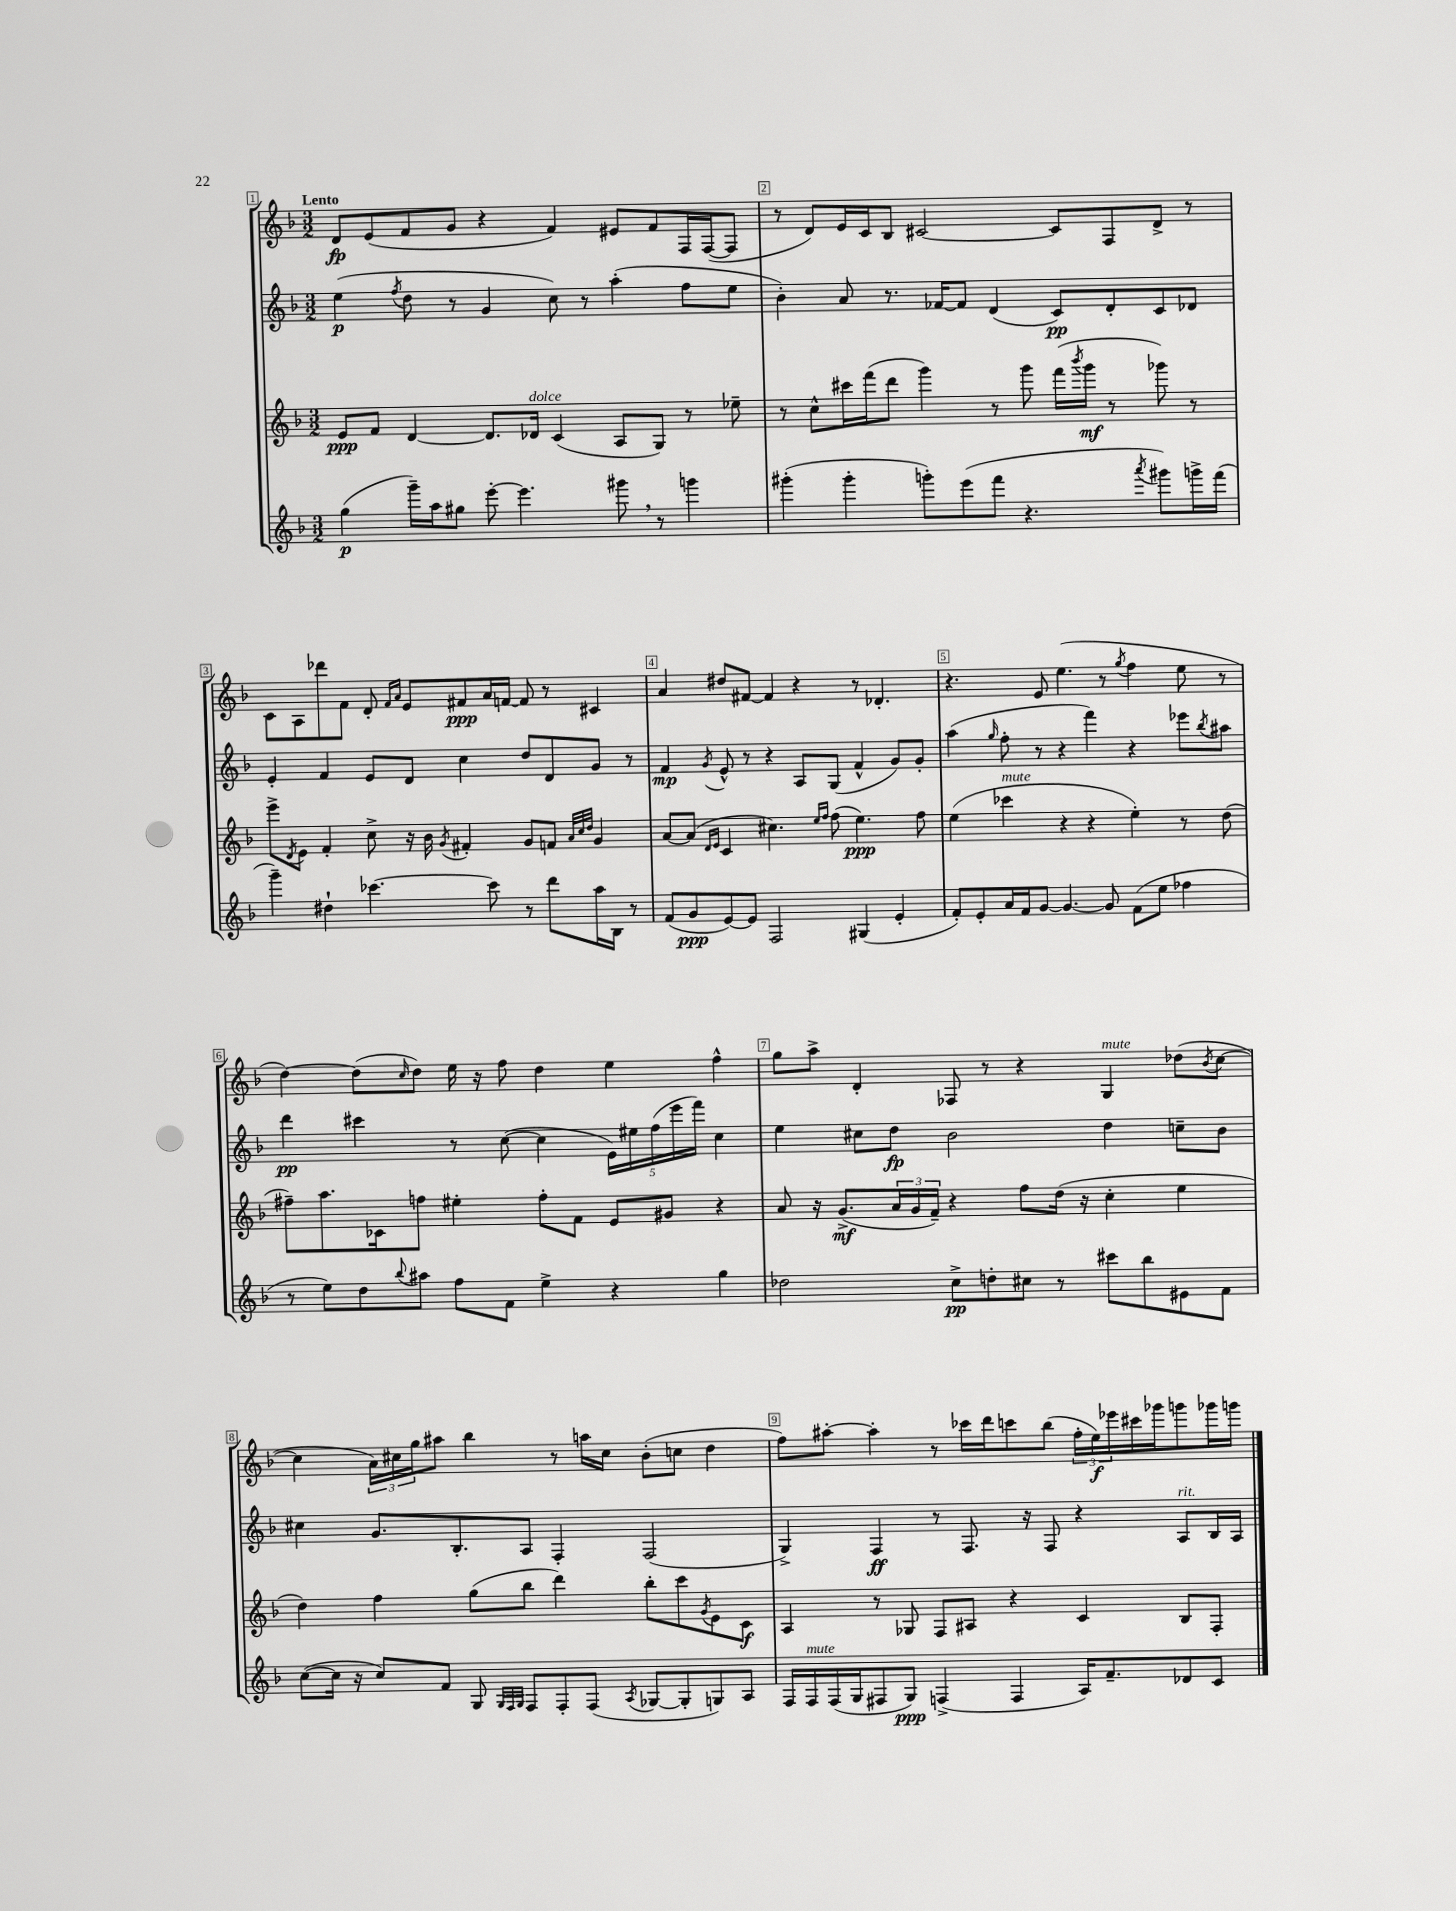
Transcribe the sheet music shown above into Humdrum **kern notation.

**kern	**kern	**kern	**kern
*staff4	*staff3	*staff2	*staff1
*clefG2	*clefG2	*clefG2	*clefG2
*k[b-]	*k[b-]	*k[b-]	*k[b-]
*M3/2	*M3/2	*M3/2	*M3/2
(4gg	8e	(4ee	8d
.	8f	.	(8e
.	.	8qff	.
16ggg~)	[4d	8dd	8f
16aa	.	.	.
8gg#	.	8r	8g
[8eee'	8.d]	4g	4r
4.eee]	.	.	.
.	16d-	.	.
.	(4c	8cc)	4f)
.	.	8r	.
8ggg#	8A	(4aa'	8e#
8r	8G)	.	8f
4ggg	8r	8ff	16F
.	.	.	([16F
.	8ee-~	8ee	8F]
=	=	=	=
(4ggg#'	8r	4b-')	8r
.	8cc^^	.	8d)
4ggg#'	16ccc#	8a	16e
.	(16fff	.	16c
.	8ddd	8.r	8B-
8ggg')	4ggg)	.	[2c#
.	.	[16f-	.
(8eee	.	8f-]	.
8fff	8r	(4d	.
4.r	8ggg	.	.
.	(16fff	8c)	8c#]
.	8qbbb-	.	.
.	16ggg	.	.
.	8r	8d'	8F
8qaaa	.	.	.
8ggg#)	8ggg-)	8c	8d^
16ggg^	8r	8d-	8r
(16fff	.	.	.
=	=	=	=
4ggg~)	8eee^	4e'	8c
.	8qd	.	.
.	8e	.	8A
4dd#`	4f'	4f	8ddd-
.	.	.	8f
[4.ccc-	8cc^	8e	8d'
.	.	.	16qqf
.	.	.	16qqa
.	16r	8d	8e
.	16b-	.	.
.	8qg	.	.
.	4f#'	4cc	8f#
8ccc-]	.	.	16a
.	.	.	[16f
8r	8g	8dd	8f]
8ddd	8f	8d	8r
.	32qqa	.	.
.	32qqcc	.	.
.	32qqdd	.	.
16aa	4g	8g	4c#
16B-	.	.	.
8r	.	8r	.
=	=	=	=
(8f	[8a	4f	4a
8g	(8a]	.	.
.	16qqd	.	.
.	16qqe	8qg	.
[8e)	4c	8e^^	8dd#
8e]	.	8r	[8f#
2F	4.cc#)	4r	4f#]
.	.	8A	4r
.	16qqee	.	.
.	16qqff	.	.
.	(8ff	(8G	.
(4G#	4.ee)	4f^^	8r
.	.	.	4.d-'
4e'	.	8g)	.
.	8ff	8g'	.
=	=	=	=
8f')	(4ee	(4aa	4.r
8e'	.	.	.
.	.	16qqgg	.
16a	4ccc-	8ff'	.
16f	.	.	.
[8g	.	8r	8e
4.g_	4r	4r	(4.ee
.	4r	4fff)	.
8g]	.	.	8r
.	.	.	8qgg
(8f	4ee')	4r	4ff
8ee	.	.	.
4ff-	8r	8eee-	8ee
.	.	8qbb-	.
.	(8dd	8aa#	8r
=	=	=	=
8r	8ff#~)	4ddd	[4dd)
8ee)	8.aa	.	.
8dd	.	4ccc#	(8dd]
.	16c-	.	.
8qqbb-	.	.	16qqcc
8aa#	8ff	.	8dd)
8ff	4ee#'	8r	16ee
.	.	.	16r
8f	.	([8cc	8ff
4ee^	8ff'	4cc]	4dd
.	8f	.	.
4r	8e	20e)	4ee
.	.	20ee#	.
.	.	(20ff	.
.	8g#	.	.
.	.	20eee	.
.	.	20fff)	.
4gg	4r	4cc	4ff^^
=	=	=	=
2dd-	8a	4ee	8gg
.	16r	.	8aa^
.	(8.g^	.	.
.	.	8cc#	4d'
.	24a	8dd	.
.	24g	.	.
.	24f~)	.	.
8cc^	4r	2b-	8F-
8dd'	.	.	8r
8cc#	8ff	.	4r
8r	(16dd	.	.
.	16r	.	.
8ccc#	4cc'	4dd	4G
8bb-	.	.	.
8e#	4ee	8cc~	(8dd-
.	.	.	8qb-
8f	.	8b-	[8cc
=	=	=	=
([8cc	4dd)	4cc#	4cc]
16cc]	.	.	.
16r	.	.	.
8cc)	4ff	8.g	24a)
.	.	.	24cc#
.	.	.	24gg
8f	.	.	8aa#
.	.	8.B-'	.
8G	(8gg	.	4bb-
32qqG	.	.	.
32qqF	.	.	.
32qqG	.	.	.
8F	8bb-	8A	.
8F'	4ddd)	4F'	8r
(8F	.	.	16aa
.	.	.	16cc#
8qA	.	.	.
[8G-	8bb-'	(2F	(8b-'
8G-']	8ccc	.	8cc
.	8qg	.	.
8G)	8e	.	4dd
8A	8c	.	.
=	=	=	=
16F	4A	4G^)	8ff)
16F	.	.	.
(16F	.	.	[8aa#'
16G	.	.	.
8F#	8r	4F	4aa#']
8G)	8G-	.	.
(4F^	8F	8r	8r
.	8A#	8.F	16ccc-
.	.	.	16ddd
4F	4r	.	8ccc
.	.	16r	.
.	.	8F	(8bb-
16A)	4c	4r	24ff'
.	.	.	24ee)
8.f~	.	.	.
.	.	.	24eee-
.	.	.	16ccc#
.	.	.	16ggg-
8d-	8B-	8A	8ggg
8c	8F'	16B-	16ggg-
.	.	16A	16ggg
==	==	==	==
*-	*-	*-	*-
